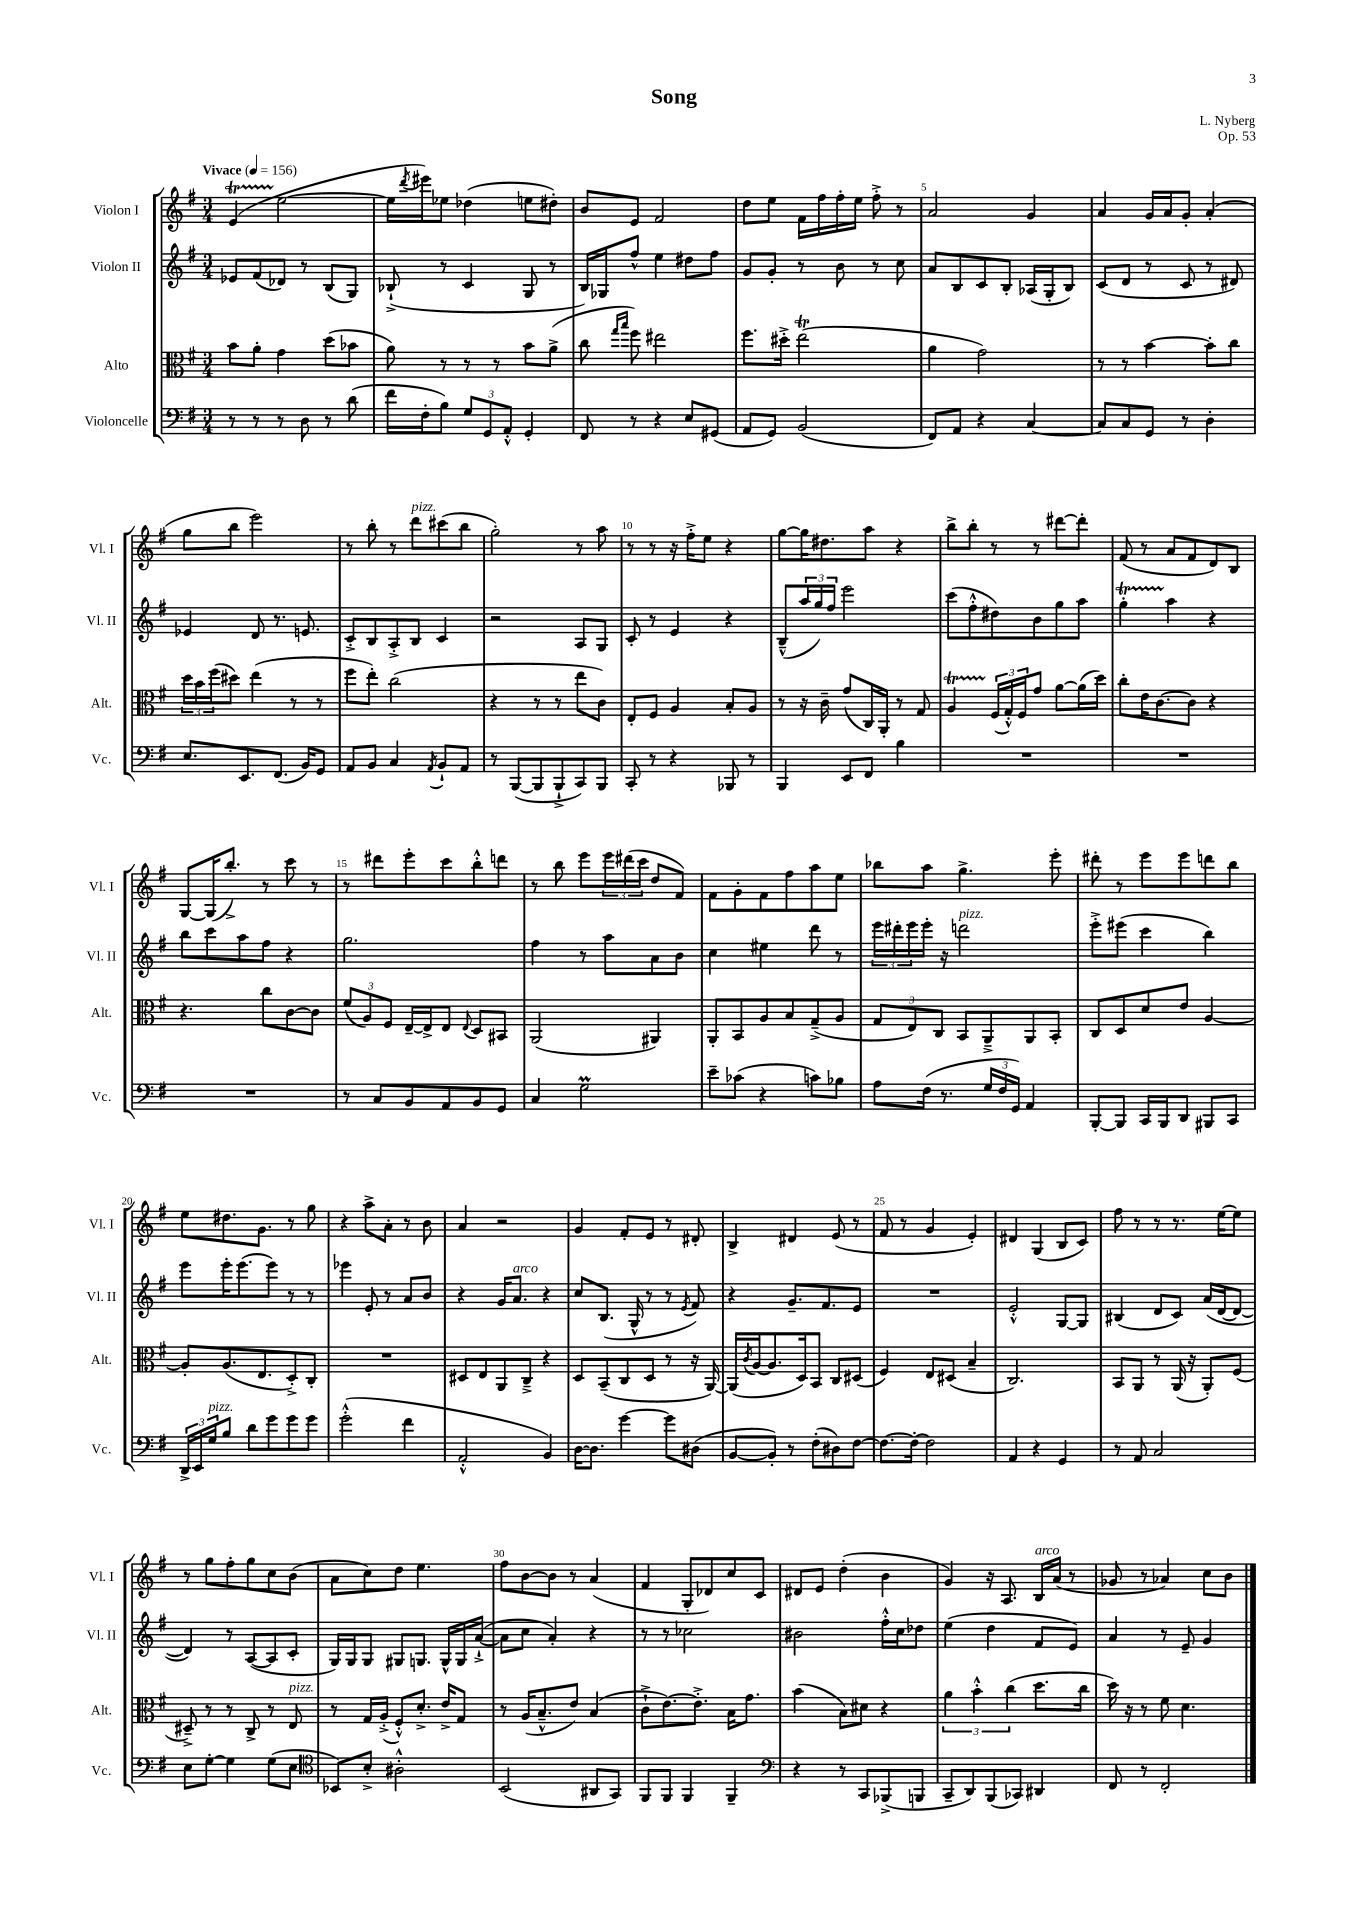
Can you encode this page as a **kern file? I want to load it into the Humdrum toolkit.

**kern	**kern	**kern	**kern
*part4	*part3	*part2	*part1
*staff4	*staff3	*staff2	*staff1
*I"Violoncelle	*I"Alto	*I"Violon II	*I"Violon I
*I'Vc.	*I'Alt.	*I'Vl. II	*I'Vl. I
*clefF4	*clefC3	*clefG2	*clefG2
*k[f#]	*k[f#]	*k[f#]	*k[f#]
*M3/4	*M3/4	*M3/4	*M3/4
*MM156	*MM156	*MM156	*MM156
=1	=1	=1	=1
!	!	!	!LO:TX:a:B:t=Vivace
8r	8b\L	8e-X/L	(4eT/
8r	8a'\J	(8f#/	.
8r	4g\	8d-X/J)	[2ee\
8D\	.	8r	.
8r	(8dd\L	(8B/L	.
(8d\	8b-X\J	8G/J)	.
=2	=2	=2	=2
16f#\LL	8a\)	(8B-X`^/	16ee\LL]
.	.	.	8qddd/
16F#'\J	.	.	16eee#X\J)
8B\J)	8r	8r	8ee-X\J
12G/L	8r	4c/	(4dd-X\
12GG/	.	.	.
.	8r	.	.
12AA'^^/J	.	.	.
4GG'/	8b\L	8G/	8een\L
.	(8a^\J	8r	8dd#X'\J)
=3	=3	=3	=3
8FF#/	8cc\	16B/LL)	8b/L
.	.	16G-X/J	.
.	16qqgg/LL	.	.
.	16qqbb/JJ	.	.
8r	8ff#\)	8ff#^^/J	8e/J
4r	2ee#X\	4ee\	2f#/
8E/L	.	8dd#X\L	.
(8GG#X/J	.	8ff#\J	.
=4	=4	=4	=4
8AA/L	8.ff#\L	8g/L	8dd\L
8GG/J)	.	8g'/J	8ee\J
.	16dd#X'^\Jk	.	.
(2BB/	(2eeT\	8r	16f#\LL
.	.	.	16ff#\
.	.	8b\	16ff#'\
.	.	.	16ee\JJ
.	.	8r	8ff#'^\
.	.	8cc\	8r
=5	=5	=5	=5
8FF#/L)	4a\	8a/L	2a/
8AA/J	.	8B/	.
4r	2g\)	8c/	.
.	.	8B'/J	.
[4C/	.	(16A-X/LL	4g/
.	.	16G'/J	.
.	.	8B/J)	.
=6	=6	=6	=6
8C/L]	8r	(8c/L	4a/
8C/	8r	8d/J	.
8GG/J	[4b\	8r	16g/LL
.	.	.	16a/J
8r	.	8c/	8g'/J
4D'\	8b'\L]	8r	(4a'/
.	8cc\J	8d#X/)	.
!!LO:LB:g=z
=7	=7	=7	=7
8.E/L	24dd\LL	4e-X/	8gg\L
.	24b\	.	.
.	(24ff#\J	.	.
.	8dd#X\J)	.	8bb\J
8.EE/	.	.	.
.	(4ee\	8d/	2eee\)
(8.FF#/J	.	8.r	.
.	8r	.	.
16BB/KL)	.	8.en/	.
8GG/J	8r	.	.
=8	=8	=8	=8
8AA/L	8ff#\L	8c'^/L	8r
8BB/J	8ee'\J)	8B/	8bb'\
4C/	(2cc\	8A'^/	8r
!	!	!	!LO:TX:a:i:t=pizz.
.	.	8B/J	8ddd\L
8qAA/	.	.	.
8BB`/L	.	4c/	(8ccc#X\
8AA/J	.	.	8bb\J
=9	=9	=9	=9
8r	4r	2r	2gg'\)
([8BBB/L	.	.	.
8BBB/]	8r	.	.
8BBB`^/	8r	.	.
8CC/)	8ee\L	8A/L	8r
8BBB/J	8c\J)	8G/J	8aa\
=10	=10	=10	=10
8CC'/	8E'/L	8c'/	8r
8r	8F#/J	8r	8r
4r	4A/	4e/	16r
.	.	.	16ff#'^\KL
.	.	.	8ee\J
8BBB-X/	8B'/L	4r	4r
8r	8A/J	.	.
=11	=11	=11	=11
4BBB/	8r	(8B~^^/L	[8gg\L
.	16r	24aa/L	16gg\K]
.	.	24gg/)	.
.	16c~\	.	8.dd#X\
.	.	24ff#/JJ	.
8EE/L	(8g/L	2eee\	.
8FF#/J	16C/L)	.	8aa\J
.	16AA'/JJ	.	.
4B\	8r	.	4r
.	8G/	.	.
=12	=12	=12	=12
2.r	4AT/	(8ccc\L	8bb^\L
.	.	8ff#'^^\	8bb'\J
.	(24F#/LL	8dd#X\)	8r
.	24G'^^/)	.	.
.	24F#/J	.	.
.	8g/J	8b\	8r
.	[8a\L	8gg\	[8ddd#X\L
.	(16a\L]	8aa\J	8ddd#'\J]
.	16dd\JJ)	.	.
=13	=13	=13	=13
2.r	8cc'\L	4ggT'\	(8f#/
.	16e\K	.	8r
.	[8.c\	.	.
.	.	4aa\	8a/L
.	8c\J]	.	8f#/
.	4r	4r	8d/)
.	.	.	8B/J
!!LO:LB:g=z
=14	=14	=14	=14
2.r	4.r	8bb\L	[8G/L
.	.	8ccc\	(16G/K]
.	.	.	8.bb'^/J)
.	.	8aa\	.
.	8cc\L	8ff#\J	8r
.	[8c\	4r	8ccc\
.	8c\J]	.	8r
=15	=15	=15	=15
8r	(12f#/L	2.gg\	8r
.	12A/)	.	.
8C/L	.	.	8ddd#X\L
.	12F#/J	.	.
8BB/	[16E~/LL	.	8eee'\
.	16E^/J]	.	.
8AA/	8E/J	.	8ccc\
.	8qqE/	.	.
8BB/	8D/L	.	8bb'^^\
8GG/J	8BB#X/J	.	8dddn\J
=16	=16	=16	=16
4C/	(2AA/	4ff#\	8r
.	.	.	8bb\
2GM\	.	8r	8eee\L
.	.	8aa\L	24eee\L
.	.	.	(24ddd#X\
.	.	.	24ccc\JJ
.	4AA#X/)	8a\	8dd/L
.	.	8b\J	8f#/J)
=17	=17	=17	=17
8e~\L	8AA'/L	4cc\	8f#\L
(8c-X\J	8BB/	.	8g'\
4r	8A/	4ee#X\	8f#\
.	8B/	.	8ff#\
8cn\L)	(8G~^/	8ddd\	8aa\
8B-X\J	8A/J	8r	8ee\J
=18	=18	=18	=18
8A\L	12G/L	24eee\LL	8bb-X\L
.	.	24ddd#X'\	.
.	12E/)	24eee\	.
(16F#\Jk	.	16eee'\JJ	8aa\J
.	12C/J	.	.
8.r	.	16r	.
!	!	!LO:TX:a:i:t=pizz.	!
.	8BB/L	2dddn\	4.gg^\
24G/LL	8AA~^/	.	.
24F#/	.	.	.
24GG/JJ)	.	.	.
4AA/	8AA/	.	.
.	8BB'/J	.	8eee'\
=19	=19	=19	=19
[8BBB'/L	8C/L	8eee'^\L	8ddd#X'\
8BBB/J]	8D/	(8eee#X\J	8r
16CC/LL	8d/	4ccc\	8eee\L
16BBB/J	.	.	.
8DD/J	8e/J	.	8eee\
8BBB#X/L	[4A/	4bb\)	8dddn\
8CC/J	.	.	8bb\J
!!LO:LB:g=z
=20	=20	=20	=20
24DD^/LL	8A'/L]	8eee\L	8ee\L
24EE/	.	.	.
!LO:TX:a:i:t=pizz.	!	!	!
24G/J	.	.	.
8B/J	(8.A/	16eee'\K	8.dd#X\
.	.	(8.eee\	.
8d\L	.	.	.
.	8.E/	.	8.g\J
8g\	.	8eee\J)	.
8g\	8D'^/)	8r	8r
8g\J	8C'/J	8r	8gg\
=21	=21	=21	=21
(2g'^^\	2.r	4eee-X\	4r
.	.	8e'/	8aa^\L
.	.	8r	8a'\J
4f#\	.	8a/L	8r
.	.	8b/J	8b\
=22	=22	=22	=22
2AA'^^/	8D#X/L	4r	4a/
.	8E/	.	.
.	8AA/	16g/KL	2r
!	!	!LO:TX:a:i:t=arco	!
.	.	8.a/J	.
.	8C~^/J	.	.
4BB/)	4r	4r	.
=23	=23	=23	=23
[16D\KL	8D/L	8cc/L	4g/
8.D\J]	.	.	.
.	(8BB~/	(8.B/J	.
[4g\	8C/	.	8f#'/L
.	.	16G^^/	.
.	8D/J	8r	8e/J
8g\L]	8r	8r	8r
.	.	8qe/	.
(8D#X\J	16r	8f#/)	8d#X'/
.	[16AA/)	.	.
=24	=24	=24	=24
[8BB/L	(16AA/LL]	4r	4B^/
.	8qc/	.	.
.	[16A/J	.	.
8BB'/J])	8.A/]	.	.
8r	.	8.g~/L	4d#X/
.	16D/k)	.	.
(8F#'\L	8BB/J	.	.
.	.	8.f#/	.
8D#X\)	8C/L	.	(8e/
[8F#\J	(8D#X/J	8e/J	8r
=25	=25	=25	=25
8.F#\L_	4F#/)	2.r	8f#/
.	.	.	8r
16F#'\Jk_	.	.	.
2F#\]	8E/L	.	4g/
.	(8D#X/J	.	.
.	4B~/	.	4e'/)
=26	=26	=26	=26
4AA/	2.C/)	2e'^^/	4d#X/
4r	.	.	(4G/
4GG/	.	[8G/L	8B/L
.	.	8G/J]	8c/J)
=27	=27	=27	=27
8r	8BB/L	(4B#X/	8ff#\
8AA/	8AA/J	.	8r
2C/	8r	8d/L	8r
.	(16AA/	8c/J)	8.r
.	16r	.	.
.	8AA'/L)	(16a/LL	.
.	.	[16d/J	[16ee\KL
.	(8F#/J	8d/J_	8ee\J]
!!LO:LB:g=z
=28	=28	=28	=28
8E\L	8D#X~^/)	4d/])	8r
[8G'\J	8r	.	8gg\L
4G\]	8r	8r	8ff#'\
.	8C^/	([8A/L	8gg\
(8G\L	8r	8A/]	8cc\
!	!LO:TX:a:i:t=pizz.	!	!
8E\J	8E/	8c'/J	(8b\J
=29	=29	=29	=29
*clefC4	*	*	*
8BB-X/L)	8r	16G/LL)	8a\L
.	.	16G/J	.
8B'^/J	16G/LL	8G/J	8cc\)
.	(16A'^/JJ	.	.
2A#X'^^\	8F#'^^/L)	8G#X/L	8dd\J
.	8.d'^/J	8.Gn/J	4.ee\
.	16e^/KL	16G^^/LL	.
.	8G/J	16G/	.
.	.	([16a`^/JJ	.
=30	=30	=30	=30
(2BB/	8r	8a\L]	8ff#\L
.	(16A/KL	8cc\J	[8b\
.	8.B~^^/	.	.
.	.	4a'/)	8b\J]
.	8e/J)	.	8r
8AA#X/L	(4B/	4r	(4a/
8GG/J)	.	.	.
=31	=31	=31	=31
8FF#/L	8c`^\L	8r	4f#/
8FF#/J	[8.e\)	8r	.
4FF#/	.	2cc-X\	8G'/L
.	8.e'^\J]	.	.
.	.	.	8d-X/)
4FF#~/	16B\KL	.	8cc/
.	8.g\J	.	.
.	.	.	8c/J
=32	=32	=32	=32
*clefF4	*	*	*
4r	(4b\	2b#X\	8d#X/L
.	.	.	8e/J
8r	8B\L)	.	(4dd'\
8CC/L	8d#X\J	.	.
(8BBB-X^/	4r	16ff#'^^\LL	4b\
.	.	16cc\J	.
8BBBn/J	.	8dd-X\J	.
=33	=33	=33	=33
8CC~/L	6a\	(4ee\	4g/)
8DD/)	.	.	.
.	6b'^^\	.	.
(8BBB/	.	4dd\	16r
.	.	.	8.A/
.	(6cc\	.	.
8CC-X/J)	.	.	.
!	!	!	!LO:TX:a:i:t=arco
4DD#X/	8.dd\L	8f#/L	16B/LL
.	.	.	(16a/JJ
.	.	8e/J)	8r
.	16cc\Jk	.	.
=34	=34	=34	=34
8FF#/	16dd\)	4a/	8g-X/
.	16r	.	.
8r	8r	.	8r
2FF#'/	8f#\	8r	4a-X/)
.	4.d\	8e~/	.
.	.	4g/	8cc\L
.	.	.	8b\J
==	==	==	==
*-	*-	*-	*-
